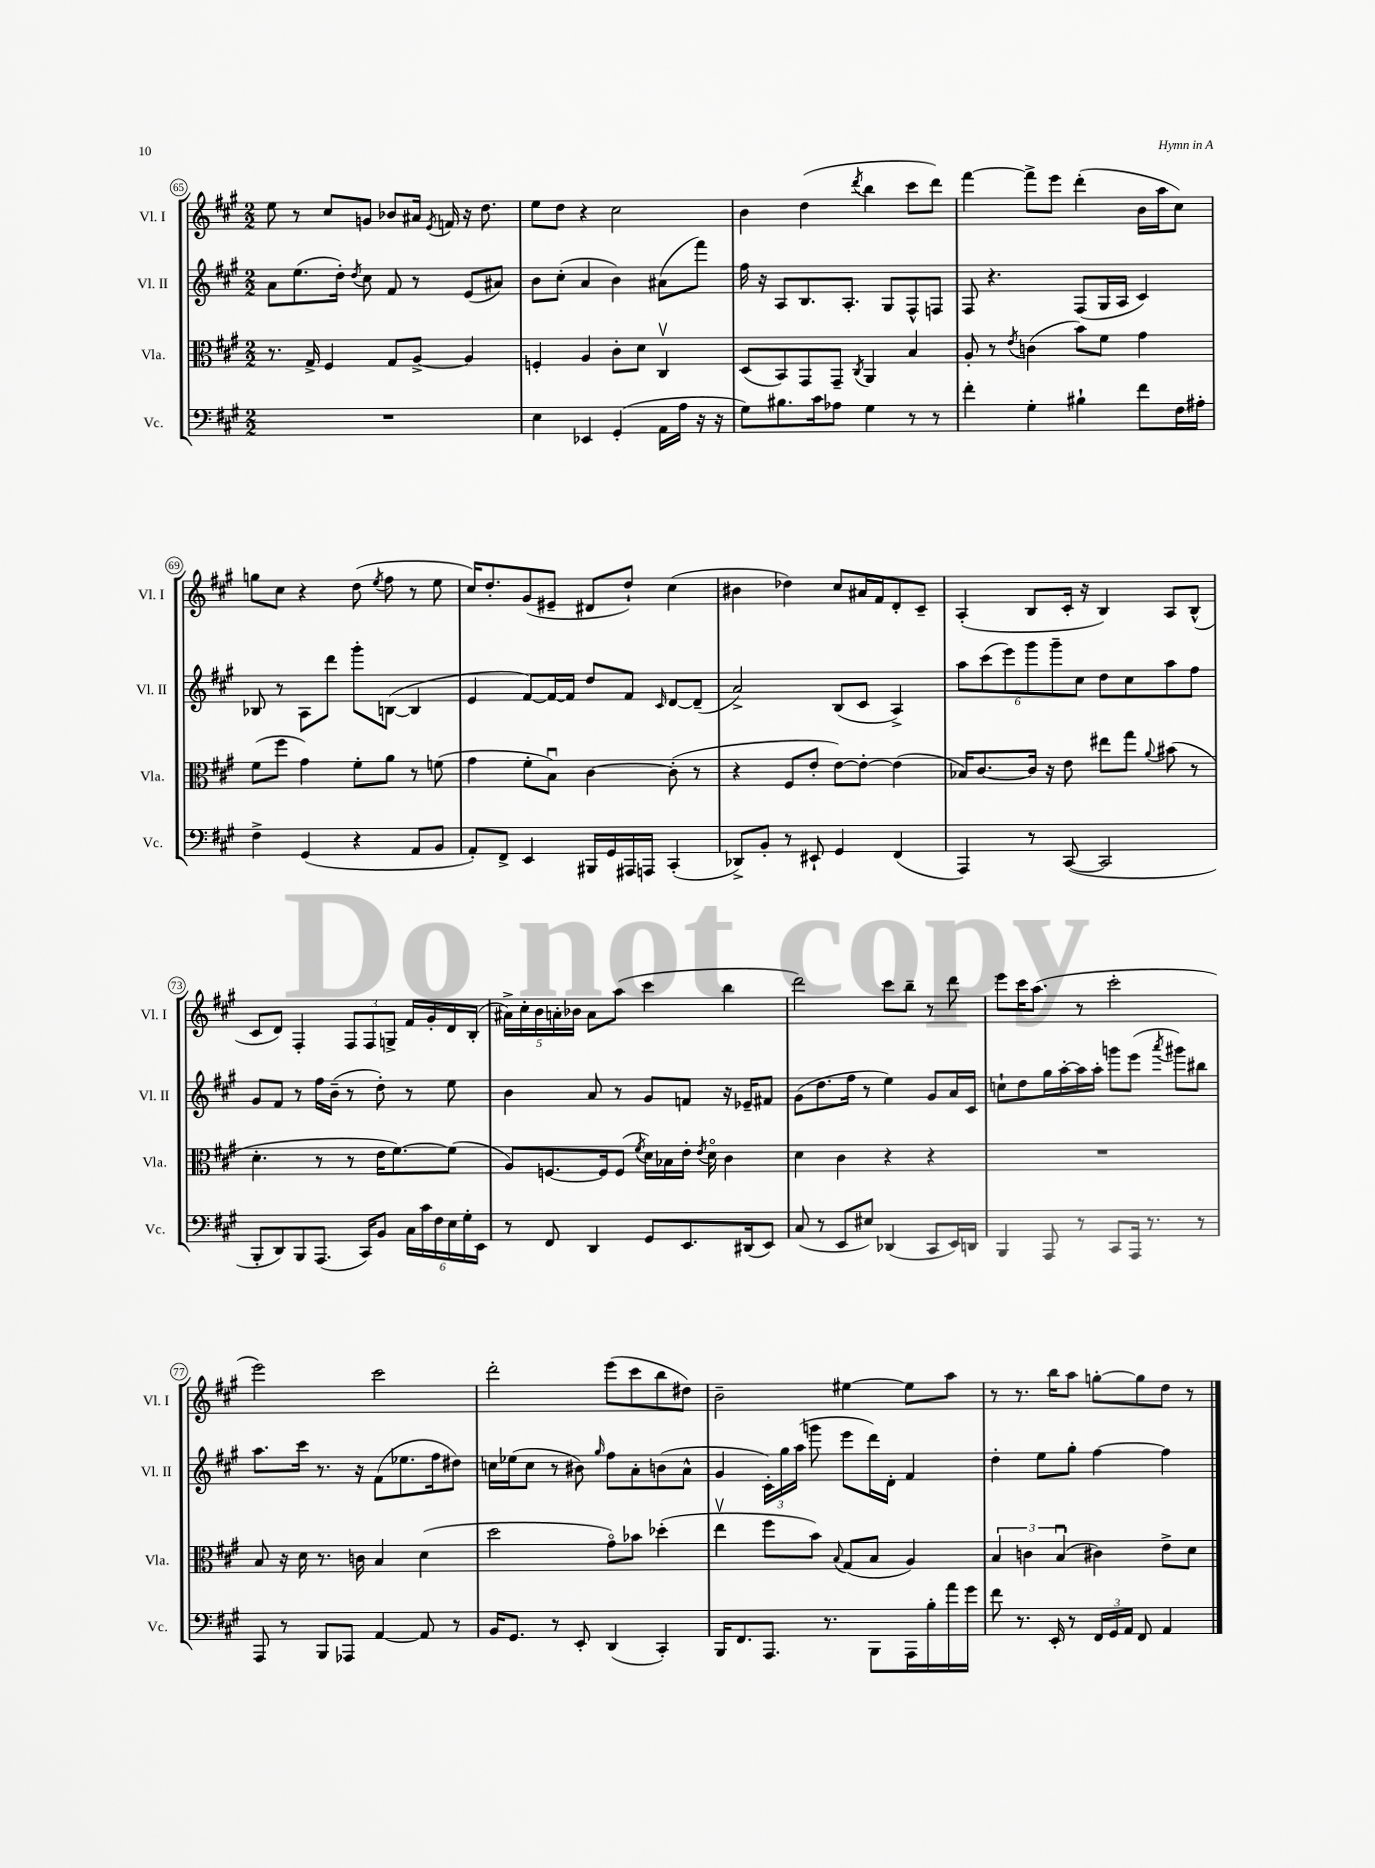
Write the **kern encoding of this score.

**kern	**kern	**kern	**kern
*part4	*part3	*part2	*part1
*staff4	*staff3	*staff2	*staff1
*I"Vc.	*I"Vla.	*I"Vl. II	*I"Vl. I
*I'Vc.	*I'Vla.	*I'Vl. II	*I'Vl. I
*clefF4	*clefC3	*clefG2	*clefG2
*k[f#c#g#]	*k[f#c#g#]	*k[f#c#g#]	*k[f#c#g#]
*M2/2	*M2/2	*M2/2	*M2/2
=65	=65	=65	=65
1r	8.r	8a\L	8ee\
.	.	(8.ee\	8r
.	16G#^/	.	.
.	4F#/	.	8cc#/L
.	.	16dd'\Jk)	.
.	.	8qdd/	.
.	.	8cc#\	8gn/J
.	8G#/L	8f#/	8b-X/L
.	[8A^/J	8r	16a#X/Jk
.	.	.	8qe/
.	.	.	16fn/
.	4A/]	(8e/L	16r
.	.	.	8.dd\
.	.	8a#X/J)	.
=66	=66	=66	=66
4E\	4Fn'/	8b\L	8ee\L
.	.	(8cc#'\J	8dd\J
4EE-X/	4A/	4a/	4r
(4GG#'/	8c#'\L	4b\)	2cc#\
.	8d\J	.	.
16AA\LL	4C#v/	(8a#X\L	.
16A\JJ	.	.	.
16r	.	8fff#\J)	.
16r	.	.	.
=67	=67	=67	=67
8G#\L)	(8D/L	16ff#\	4b\
.	.	16r	.
8.B#X\	8BB/)	8A/L	.
.	8GG#/	8.B/	(4dd\
16c#\k	.	.	.
8A-X\J	8GG#~/J	.	.
.	.	8.A'/J	.
.	8qC#/	.	8qddd/
4G#\	4AA/	.	4bb\
.	.	8G#/L	.
8r	4B/	8F#^^/	8ccc#\L
8r	.	8Fn/J	8ddd\J)
=68	=68	=68	=68
4f#'\	8A'/	8F#/	[4fff#\
.	8r	4.r	.
.	8qe/	.	.
4G#'\	(4cn\	.	8fff#^\L]
.	.	.	8eee\J
4B#X`\	8b\L)	(8F#/L	(4ddd'\
.	8f#\J	16G#/L	.
.	.	16A/JJ	.
8f#\L	4g#\	4c#/)	16b\LL
.	.	.	16aa\J
16F#\L	.	.	8cc#\J)
16A#X'\JJ	.	.	.
!!LO:LB:g=z
=69	=69	=69	=69
4F#^\	(8f#\L	8B-X/	8ggn\L
.	8ff#\J	8r	8cc#\J
(4GG#/	4g#\)	8A\L	4r
.	.	8ddd\J	.
4r	8f#'\L	8ggg#'\L	(8dd\
.	.	.	8qee/
.	8a\J	([8Bn\J	8ff#\
8AA/L	8r	4B/]	8r
8BB/J	(8fn\	.	8ee\
=70	=70	=70	=70
8AA'/L)	4g#\	4e/	16cc#/KL)
.	.	.	8.dd'/
8FF#^/J	.	.	.
4EE/	8f#'\L	[8f#/L)	(8g#/
.	8Bu\J)	16f#/L_	8e#X~/J
.	.	16f#/JJ]	.
16BBB#X/LL	[4c#\	8dd/L	8d#X/L
16GG#/	.	.	.
16AAA#X/	.	8f#/J	8dd`/J)
16AAAn/JJ	.	.	.
.	.	16qqc#/	.
(4CC#'/	(8c#'\]	[8d/L	(4cc#\
.	8r	(8d~/J]	.
=71	=71	=71	=71
8DD-X^/L)	4r	2a^/)	4b#X\
8BB'/J	.	.	.
8r	8F#/L	.	4dd-X\)
8EE#X`/	8e'/J	.	.
4GG#/	[8e\L)	(8B/L	8cc#/L
.	8e'\J_	8c#/J	16a#X/L
.	.	.	16f#/J
(4FF#/	(4e\]	4A^/)	8d'/
.	.	.	8c#~/J
=72	=72	=72	=72
4AAA/)	16B-X/KL)	12aa\L	(4A'/
.	[8.c#/	.	.
.	.	(12ccc#\	.
.	.	12eee\)	.
8r	16c#/Jk]	12ggg#\	8B/L
.	16r	.	.
.	.	12ggg#~\	.
([8CC#/	8e\	.	16c#'/Jk
.	.	12cc#\J	.
.	.	.	16r
2CC#/]	8ee#X\L	8dd\L	4B/)
.	8gg#\J	8cc#\	.
.	8qqa/	.	.
.	(8b#X\	8aa\	8A/L
.	8r	8ff#\J	(8B^^/J
!!LO:LB:g=z
=73	=73	=73	=73
8BBB'/L	4.d'\	8g#/L	8c#/L
8DD/)	.	8f#/J	8d/J)
8BBB/	.	8r	4F#'/
(8.AAA/J	8r	16ff#\LL	.
.	.	(16b~\JJ	.
.	8r	8r	12F#/L
16CC#/KL)	.	.	.
.	.	.	12F#/
8BB/J	16e\KL	8dd'\)	.
.	.	.	12Gn^/J
.	[8.f#\)	.	.
24C#\LL	.	8r	16f#/LL
24c#\	.	.	.
.	.	.	16g#'/
24F#\	.	.	.
24E\	(8f#\J]	8ee\	16d/
24G#'\	.	.	.
.	.	.	(16B'/JJ
24EE\JJ	.	.	.
=74	=74	=74	=74
8r	8A/L)	4b\	20a#X^\LL)
.	.	.	20cc#'\
.	.	.	20b\
8FF#/	[8.Fn/	.	.
.	.	.	20an'\
.	.	.	20b-X\JJ
4DD/	.	8a/	8a\L
.	16F/k]	.	.
.	(8F/J	8r	(8aa\J
.	8qf#/	.	.
8GG#/L	16d\LL)	8g#/L	4ccc#\
.	16B-X\	.	.
8.EE/	16e'\JJ	8fn/J	.
.	8qe/	.	.
.	16d\	.	.
.	4c#\	16r	4bb\
(16DD#X/k	.	16e-X~/KL	.
8EE/J)	.	8f#X/J	.
=75	=75	=75	=75
(8C#/	4d\	(8g#\L	2ddd\)
8r	.	8.dd\	.
8EE/L	4c#\	.	.
.	.	16ff#\Jk	.
8E#X/J)	.	8r	.
(4DD-X/	4r	4ee\)	8ccc#\L
.	.	.	8bb~\J
8CC#/L	4r	8g#/L	8r
16EE/L)	.	16a/L	8ddd\
16DDn/JJ	.	16c#/JJ	.
=76	=76	=76	=76
4BBB/	1r	8ccn`\L	8eee\L
.	.	8dd\	16ccc#\K
.	.	.	(8.aa\J
8AAA/	.	16gg#\L	.
.	.	[16aa'\	.
8r	.	16aa\]	8r
.	.	16aa'\JJ	.
8CC#/L	.	8gggn\L	2ccc#'\
16AAA/Jk	.	(8eee\J	.
8.r	.	.	.
.	.	8qaaa/	.
.	.	8ggg#X\L)	.
8r	.	8bb#X\J	.
!!LO:LB:g=z
=77	=77	=77	=77
8AAA/	8B/	8.aa\L	2eee\)
8r	16r	.	.
.	16d\	16ccc#\Jk	.
8BBB/L	8.r	8.r	.
8AAA-X/J	.	.	.
.	16cn\	16r	.
[4AA/	4B/	(8f#\L	2ccc#\
.	.	8.ee-X\	.
8AA/]	(4d\	.	.
.	.	16ff#\k	.
8r	.	8dd#X\J)	.
=78	=78	=78	=78
16BB/KL	2dd\	16ccn\LL	2ddd'\
8.GG#/J	.	(16ee-X\J	.
.	.	8cc\J	.
8r	.	8r	.
8EE'/	.	8b#X\)	.
.	.	16qqgg#/	.
(4DD/	8g#\L)	8ff#\L	(8eee\L
.	8b-X\J	8a'\	8ccc#\
4CC#'/)	(4dd-X'\	(8bn\	8bb\
.	.	8a^^\J	8dd#X\J)
=79	=79	=79	=79
16BBB/KL	4eev\	4g#/	2b~\
8.FF#/	.	.	.
8.AAA/J	8ff#\L	24c#'\LL)	.
.	.	24gg#\	.
.	.	(24aa\JJ	.
.	8b\J)	8gggn\	.
8.r	.	.	.
.	8qqB/	.	.
.	(8G#/L	8eee\L	[4ee#X\
8BBB\L	8B/J	16ddd\L)	.
.	.	16d'\JJ	.
16AAA\L	4A/)	4f#/	8ee#\L]
16B'\	.	.	.
16a\	.	.	8aa\J
16g#\JJ	.	.	.
=80	=80	=80	=80
8f#\	6B/	4dd'\	8r
8.r	.	.	8.r
.	6cn\	.	.
.	.	8ee\L	.
16EE'/	.	.	16bb\KL
.	(6Bu/	.	.
8r	.	8gg#'\J	8aa\J
24FF#/LL	4c#X\)	[4ff#\	[8ggn'\L
24GG#/	.	.	.
24AA/JJ	.	.	.
8FF#/	.	.	8gg\]
4AA/	8e^\L	4ff#\]	8dd\J
.	8d\J	.	8r
==	==	==	==
*-	*-	*-	*-
